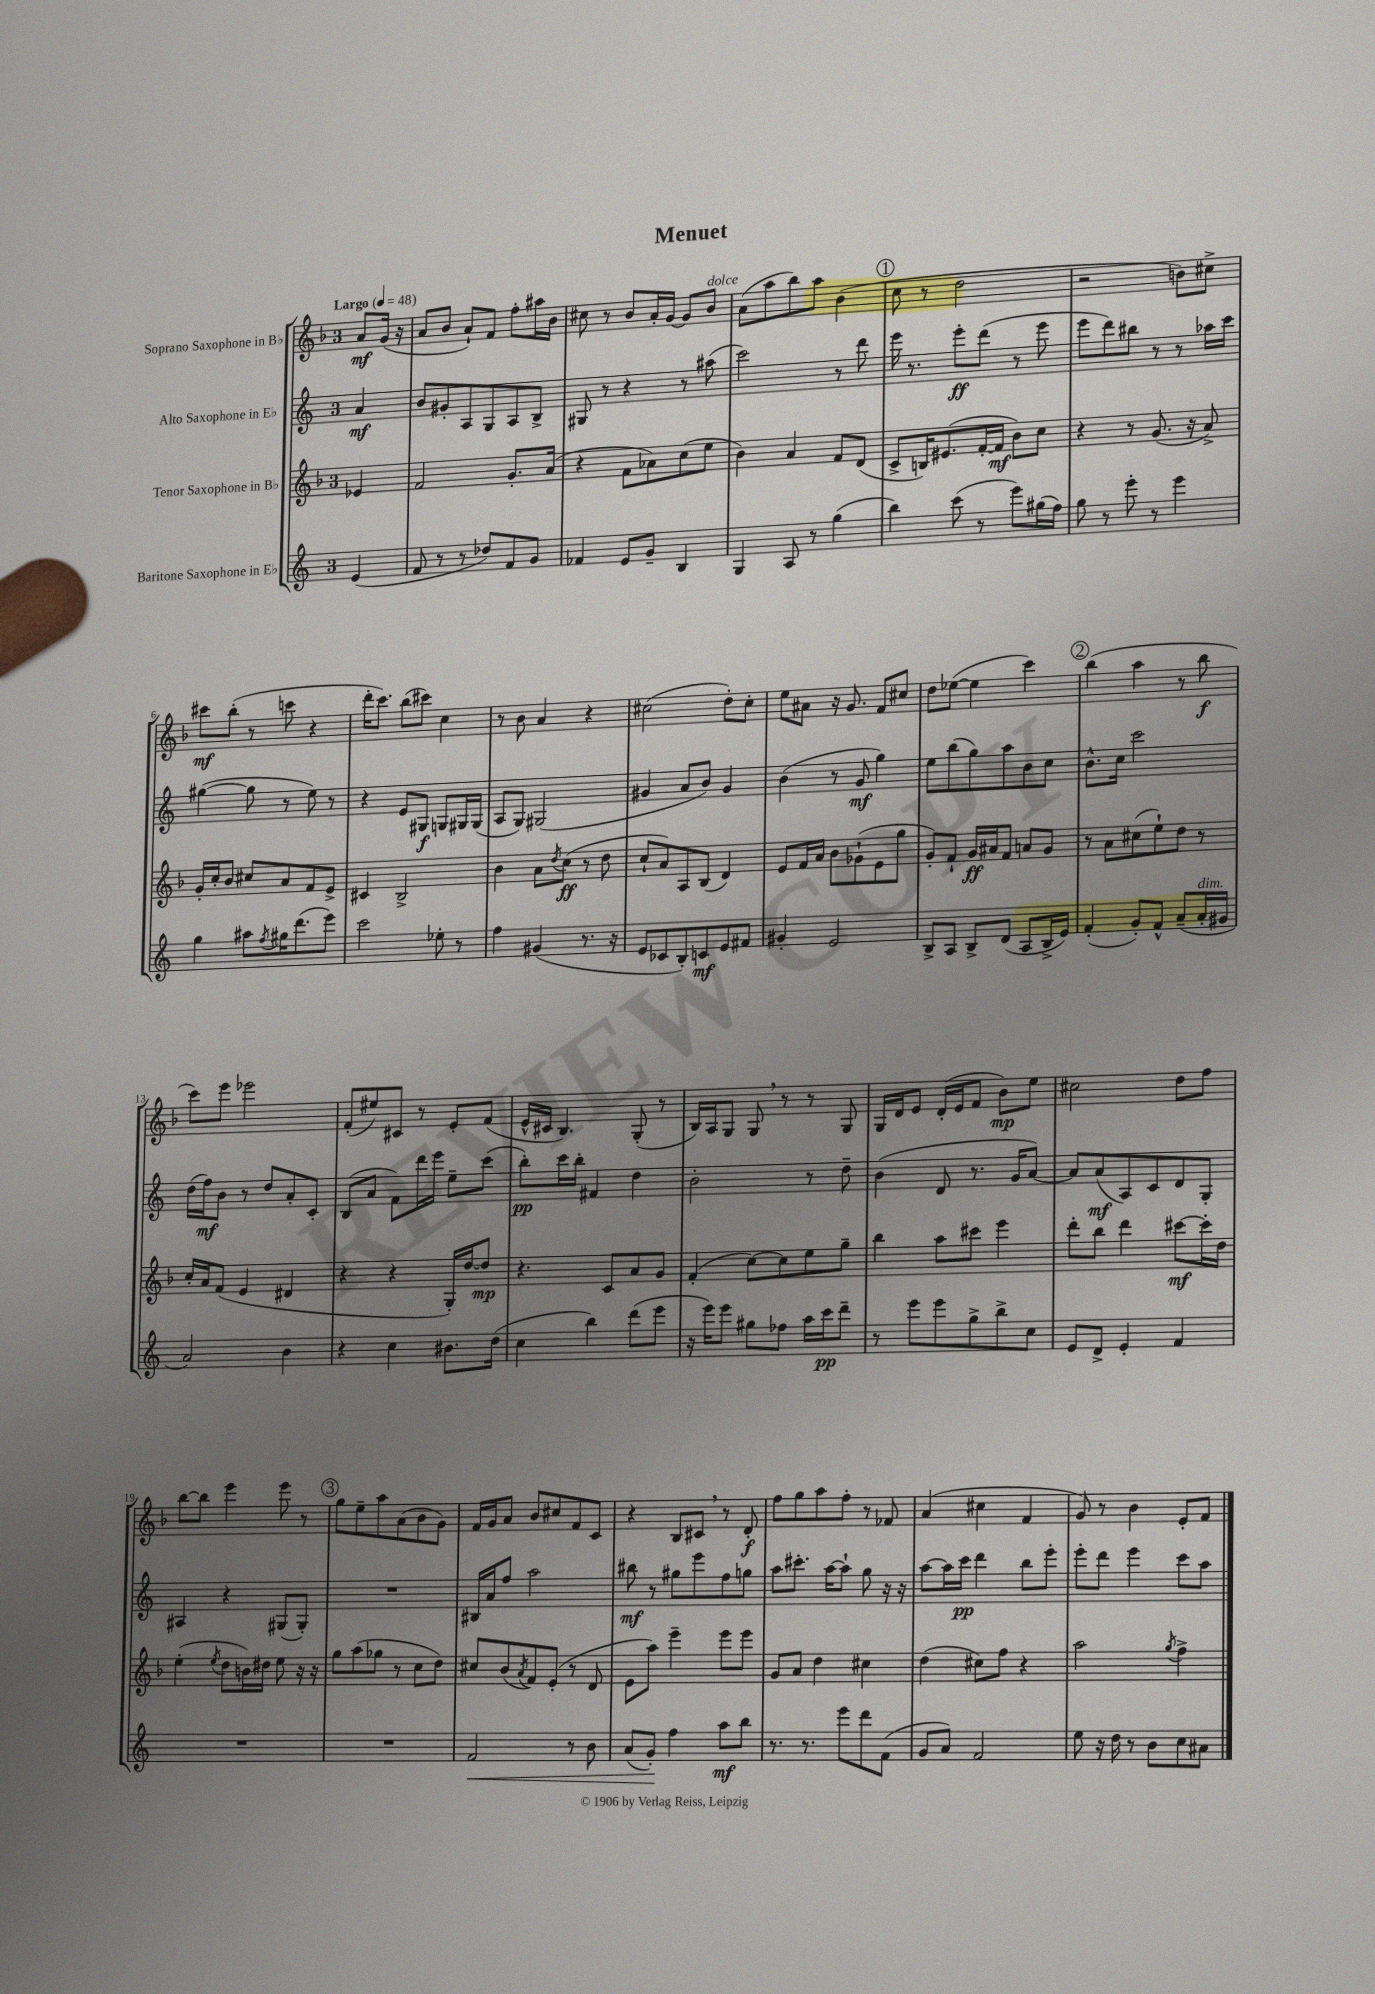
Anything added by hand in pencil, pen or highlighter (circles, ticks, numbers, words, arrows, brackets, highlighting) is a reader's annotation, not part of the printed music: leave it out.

**kern	**dynam	**kern	**dynam	**kern	**dynam	**kern	**dynam
*part4	*part4	*part3	*part3	*part2	*part2	*part1	*part1
*staff4	*staff4	*staff3	*staff3	*staff2	*staff2	*staff1	*staff1
*I"Baritone Saxophone in E♭	*	*I"Tenor Saxophone in B♭	*	*I"Alto Saxophone in E♭	*	*I"Soprano Saxophone in B♭	*
*clefG2	*	*clefG2	*	*clefG2	*	*clefG2	*
*k[]	*	*k[b-]	*	*k[]	*	*k[b-]	*
*M3/4	*	*M3/4	*	*M3/4	*	*M3/4	*
*MM48	*	*MM48	*	*MM48	*	*MM48	*
=	=	=	=	=	=	=	=
!	!	!	!	!	!	!LO:TX:a:B:t=Largo	!
(4e/	.	4e-X/	.	4a/	mf	8a/L	mf
.	.	.	.	.	.	(16g/Jk	.
.	.	.	.	.	.	16r	.
=1	=1	=1	=1	=1	=1	=1	=1
8f/	.	2f/	.	8b/L	.	8a/L	.
8r	.	.	.	8g#X'/	.	8b-/J	.
8r	.	.	.	8A/	.	8a`/L)	.
8dd-X/L)	.	.	.	8G/	.	8f/J	.
8f/	.	8.g'/L	.	8A/	.	8ff'\L	.
8g/J	.	.	.	8B^/J	.	16aa#X\L	.
.	.	(16a/Jk	.	.	.	16b-\JJ	.
=2	=2	=2	=2	=2	=2	=2	=2
4f-X/	.	4r	.	8G#X/	.	8cc#X\	.
.	.	.	.	8r	.	8r	.
8e/L	.	8f\L	.	4r	.	8b-/L	.
8g~/J	.	8a-X\)	.	.	.	16a'/L	.
.	.	.	.	.	.	[16g/JJ	.
4B/	.	(8cc\	.	8r	.	8g/L]	.
!	!	!	!	!	!	!LO:TX:a:i:t=dolce	!
.	.	8ee\J	.	(8aa#X\	.	8b-/J	.
=3	=3	=3	=3	=3	=3	=3	=3
4G/	.	4b-\)	.	2ccc\)	.	(8a\L	.
.	.	.	.	.	.	8aa\	.
8A/	.	4a/	.	.	.	8bb-\)	.
8r	.	.	.	.	.	8aa\J	.
(4gg\	.	8f/L	.	8r	.	(4b-\	.
.	.	(8d/J	.	8ddd\	.	.	.
!!LO:REH:place=s1:t=1
=4	=4	=4	=4	=4	=4	=4	=4
4bb\)	.	8c^/L	.	16eee\	.	8cc\	.
.	.	.	.	8.r	.	.	.
.	.	16Bn/K)	.	.	.	8r	.
.	.	(8.e#X/	.	.	.	.	.
(8ccc\	.	.	.	8eee'\L	ff	2dd\	.
8r	.	[16f'/L	.	(8ddd\J	.	.	.
.	.	16f/JJ]	mf	.	.	.	.
8eee\L)	.	8b-\L)	.	8r	.	.	.
(16gg#X\L	.	8cc\J	.	8eee\	.	.	.
16ff\JJ)	.	.	.	.	.	.	.
=5	=5	=5	=5	=5	=5	=5	=5
8gg\	.	4r	.	8eee\L	.	2r	.
8r	.	.	.	8ddd\)	.	.	.
8eee'\	.	8r	.	8bb#X\J	.	.	.
8r	.	(8.g/	.	8r	.	.	.
4eee\	.	.	.	8r	.	8bn\L)	.
.	.	16r	.	.	.	.	.
.	.	8a^/)	.	16aa-X\LL	.	8cc#X^\J	.
.	.	.	.	16ccc\JJ	.	.	.
!!LO:LB:g=z
=6	=6	=6	=6	=6	=6	=6	=6
4gg\	.	16g'/LL	.	([4gg#X\	.	8ccc#X\L	mf
.	.	16cc'/J	.	.	.	.	.
.	.	8b-/J	.	.	.	(8bb-'\J	.
8aa#X\L	.	8cc#X/L	.	8gg#\]	.	8r	.
8qff/	.	.	.	.	.	.	.
16gg#X\K	.	8a/	.	8r	.	8cccn\	.
(8.ddd\	.	.	.	.	.	.	.
.	.	8f/	.	8ee\)	.	4r	.
8eee\J)	.	8e^/J	.	8r	.	.	.
=7	=7	=7	=7	=7	=7	=7	=7
2ccc\	.	4c#X/	.	4r	.	16ddd'\KL	.
.	.	.	.	.	.	8.ccc\J)	.
.	.	2B-^/	.	8e/L	.	(8bb-\L	.
.	.	.	.	8G#X/J	f	8ccc#X\J)	.
8ee-X'\	.	.	.	8Gn/L	.	4cc\	.
8r	.	.	.	16G#X/L	.	.	.
.	.	.	.	(16G#/JJ	.	.	.
=8	=8	=8	=8	=8	=8	=8	=8
4ff\	.	4b-\	.	8A/L	.	8r	.
.	.	.	.	8G/J)	.	8b-\	.
(4g#X/	.	8a\L	.	(2G#X/	.	4a/	.
.	.	8qdd/	.	.	.	.	.
.	.	(8cc\J	ff	.	.	.	.
8.r	.	8r	.	.	.	4r	.
.	.	8dd\	.	.	.	.	.
16r	.	.	.	.	.	.	.
=9	=9	=9	=9	=9	=9	=9	=9
8e/L	.	8cc`/L	.	4g#X/	.	(2cc#X\	.
8c-X/	.	8a/)	.	.	.	.	.
8B'/)	.	8A/	.	8a/L	.	.	.
8cn/	mf	(8B-/J	.	8b/J)	.	.	.
8e/	.	4d/)	.	4g#/	.	8dd'\L)	.
8f#X/J	.	.	.	.	.	8cc#'\J	.
=10	=10	=10	=10	=10	=10	=10	=10
4g#X'/	.	8e/L	.	(4b\	.	8ee\L	.
.	.	16f/L	.	.	.	8a#X\J	.
.	.	16a/JJ	.	.	.	.	.
2e/	.	8b-\L	.	8r	.	16r	.
.	.	.	.	.	.	8.g/	.
.	.	(8g-X`\	.	8g/	mf	.	.
.	.	8e\	.	4gg\)	.	8f/L	.
.	.	8gg\J	.	.	.	8cc#X/J	.
=11	=11	=11	=11	=11	=11	=11	=11
8B^/L	.	8g'/L)	.	8ee\L	.	8dd\L	.
8A/J	.	8f`/J	.	(8bb\	.	([8ee-X\J	.
8B^/L	.	16g/LL	ff	8gg\)	.	4ee-\]	.
.	.	16a#X/J	.	.	.	.	.
(8d/J	.	8f/J	.	8aa\	.	.	.
8A/L	.	8an/L	.	8b\	.	4ccc\)	.
16B^/L	.	8g/J	.	8cc\J	.	.	.
16e/JJ)	.	.	.	.	.	.	.
!!LO:REH:place=s1:t=2
=12	=12	=12	=12	=12	=12	=12	=12
(4f'/	.	8r	.	8.b^^\L	.	(4bb-\	.
.	.	8a\L	.	.	.	.	.
.	.	.	.	16cc\Jk	.	.	.
8g'/L)	.	(8cc#X\	.	2ccc\	.	4aa\	.
8f^^/J	.	8ee`\)	.	.	.	.	.
(8a~/L	.	8dd\J	.	.	.	8r	.
!LO:TX:a:i:t=dim.	!	!	!	!	!	!	!
16a'/L	.	8r	.	.	.	8bb-\	f
16g#X/JJ	.	.	.	.	.	.	.
!!LO:LB:g=z
=13	=13	=13	=13	=13	=13	=13	=13
2a/)	.	16cc'/LL	.	(16dd\LL	.	8ccc\L)	.
.	.	16a/J	.	16ff\J)	mf	.	.
.	.	(8f/J	.	8b\J	.	8eee\J	.
.	.	4e/	.	8r	.	2eee-X\	.
.	.	.	.	8dd/L	.	.	.
4b\	.	4d#X/	.	8a'/	.	.	.
.	.	.	.	8c'/J	.	.	.
=14	=14	=14	=14	=14	=14	=14	=14
4r	.	4r	.	(8B/L	.	(8f'/L	.
.	.	.	.	8a/J	.	8ee#X/)	.
4cc\	.	4r	.	8f\L)	.	8c#X/J	.
.	.	.	.	16ddd\L	.	8r	.
.	.	.	.	16eee\JJ	.	.	.
8.b#X\L	.	16G'/LL)	.	8ee~\L	.	8e'/L	.
.	.	[16dd/J	.	.	.	.	.
.	.	8dd/J]	mp	(8ccc\J	.	(8f/J	.
(16dd\Jk	.	.	.	.	.	.	.
=15	=15	=15	=15	=15	=15	=15	=15
4cc\	.	4.r	.	8bb'\L)	pp	16e^^/LL	.
.	.	.	.	.	.	16c#X/JJ	.
.	.	.	.	16ccc\L	.	4.B-/)	.
.	.	.	.	16bb'\JJ	.	.	.
4bb\)	.	.	.	4f#X/	.	.	.
.	.	8c/L	.	.	.	.	.
(8ddd\L	.	8a/	.	4dd\	.	(8G'/	.
8eee\J	.	8g/J	.	.	.	8r	.
=16	=16	=16	=16	=16	=16	=16	=16
16r	.	(4f'/	.	2b'\	.	16B-/LL)	.
16eee\KL)	.	.	.	.	.	16A/J	.
8eee\J	.	.	.	.	.	8G/J	.
8gg#X\L	.	[8cc\L)	.	.	.	8G,/	.
8ff-X\J	.	8cc\]	.	.	.	8r	.
16aa\LL	.	8ee\	.	8r	.	8r	.
16ccc\J	pp	.	.	.	.	.	.
8ddd~\J	.	8gg~\J	.	8dd~\	.	8G/	.
=17	=17	=17	=17	=17	=17	=17	=17
8r	.	4bb-\	.	(4b\	.	16G/LL	.
.	.	.	.	.	.	16d/J	.
8eee\L	.	.	.	.	.	8e/J	.
8eee\	.	8aa\L	.	8d/	.	(16d'/LL	.
.	.	.	.	.	.	16e/J	.
8gg^\	.	8ccc#X\J	.	8.r	.	8f/J	.
8bb^\	.	4eee\	.	.	.	8b-\L)	mp
.	.	.	.	16g/KL	.	.	.
8cc\J	.	.	.	[8a/J)	.	8ee\J	.
=18	=18	=18	=18	=18	=18	=18	=18
8e/L	.	8ddd'\L	.	8a/L]	.	2cc#X\	.
8d^/J	.	8bb-\J	.	(8a/	mf	.	.
4e'/	.	4ddd\	.	8A/)	.	.	.
.	.	.	.	8c/	.	.	.
4f/	.	[8ccc#X\L	mf	8d/	.	8dd\L	.
.	.	16ccc#'\L]	.	8G'/J	.	8ff\J	.
.	.	16dd\JJ	.	.	.	.	.
!!LO:LB:g=z
=19	=19	=19	=19	=19	=19	=19	=19
2.r	.	(4ee'\	.	4A#X/	.	[8bb-\L	.
.	.	.	.	.	.	8bb-\J]	.
.	.	8qee/	.	.	.	.	.
.	.	8dd\L	.	4r	.	4eee\	.
.	.	16bn\L)	.	.	.	.	.
.	.	16dd#X\JJ	.	.	.	.	.
.	.	8ee\	.	(8G#X/L	.	8eee\	.
.	.	16r	.	8G#'/J)	.	8r	.
.	.	16r	.	.	.	.	.
!!LO:REH:place=s1:t=3
=20	=20	=20	=20	=20	=20	=20	=20
2.r	.	8gg\L	.	2.r	.	8gg\L	.
.	.	(8aa\	.	.	.	8ee~\	.
.	.	8gg-X\J	.	.	.	8aa\	.
.	.	8r	.	.	.	(8a\	.
.	.	8cc\L	.	.	.	8b-\	.
.	.	8dd\J)	.	.	.	8g\J)	.
=21	=21	=21	=21	=21	=21	=21	=21
!	!LO:HP:b	!	!	!	!	!	!
2f/	<	8cc#X/L	.	16B#X/LL	.	16f/LL	.
.	.	.	.	16a/J	.	16g/J	.
.	.	(8b-/	.	8ff/J	.	8a/J	.
.	.	8qa/	.	.	.	.	.
.	.	8f/)	.	2aa\	.	8b-/L	.
.	.	(8e'/J	.	.	.	8cc#X/	.
8r	.	8r	.	.	.	8f/	.
8b\	.	8d/	.	.	.	8c/J	.
=22	=22	=22	=22	=22	=22	=22	=22
(8a/L	.	8e\L	.	8bb#X\	mf	4r	.
8g'/J)	.	8aa\J)	.	8r	.	.	.
4ff\	[	4eee~\	.	8gg#X\L	.	8B-/L	.
.	.	.	.	8eee\	.	8c#X,/J	.
8aa\L	mf	8eee\L	.	8ff\	.	8r	.
8bb\J	.	8eee\J	.	8ggn\J	.	8d'/	f
=23	=23	=23	=23	=23	=23	=23	=23
8.r	.	8g/L	.	8aa\L	.	8ff\L	.
.	.	8a/J	.	8.ccc#X'\J	.	8gg\	.
8.r	.	.	.	.	.	.	.
.	.	4dd\	.	.	.	8aa\	.
.	.	.	.	[16aa\KL	.	.	.
8eee\L	.	.	.	8aa`\J]	.	8ff'\J	.
8ddd\	.	4cc#X\	.	8gg\	.	8r	.
(8f\J	.	.	.	16r	.	8f-X/	.
.	.	.	.	16r	.	.	.
=24	=24	=24	=24	=24	=24	=24	=24
8g/L	.	(4dd\	.	[8aa\L	.	(4a/	.
8a/J)	.	.	.	16aa\L]	.	.	.
.	.	.	.	16ccc\JJ	pp	.	.
2f/	.	8cc#X\L)	.	4ddd\	.	4cc#X\	.
.	.	8ff\J	.	.	.	.	.
.	.	4r	.	8bb\L	.	4f/	.
.	.	.	.	8eee'\J	.	.	.
=25	=25	=25	=25	=25	=25	=25	=25
8ee\	.	2aa\	.	8eee'\L	.	8g/)	.
16r	.	.	.	8ddd\J	.	8r	.
16dd\	.	.	.	.	.	.	.
8r	.	.	.	4eee\	.	4b-\	.
8b\L	.	.	.	.	.	.	.
.	.	8qgg/	.	.	.	.	.
8cc\	.	4ff^\	.	8ccc\L	.	8e'/L	.
8a#X\J	.	.	.	8aa\J	.	8f/J	.
==	==	==	==	==	==	==	==
*-	*-	*-	*-	*-	*-	*-	*-
